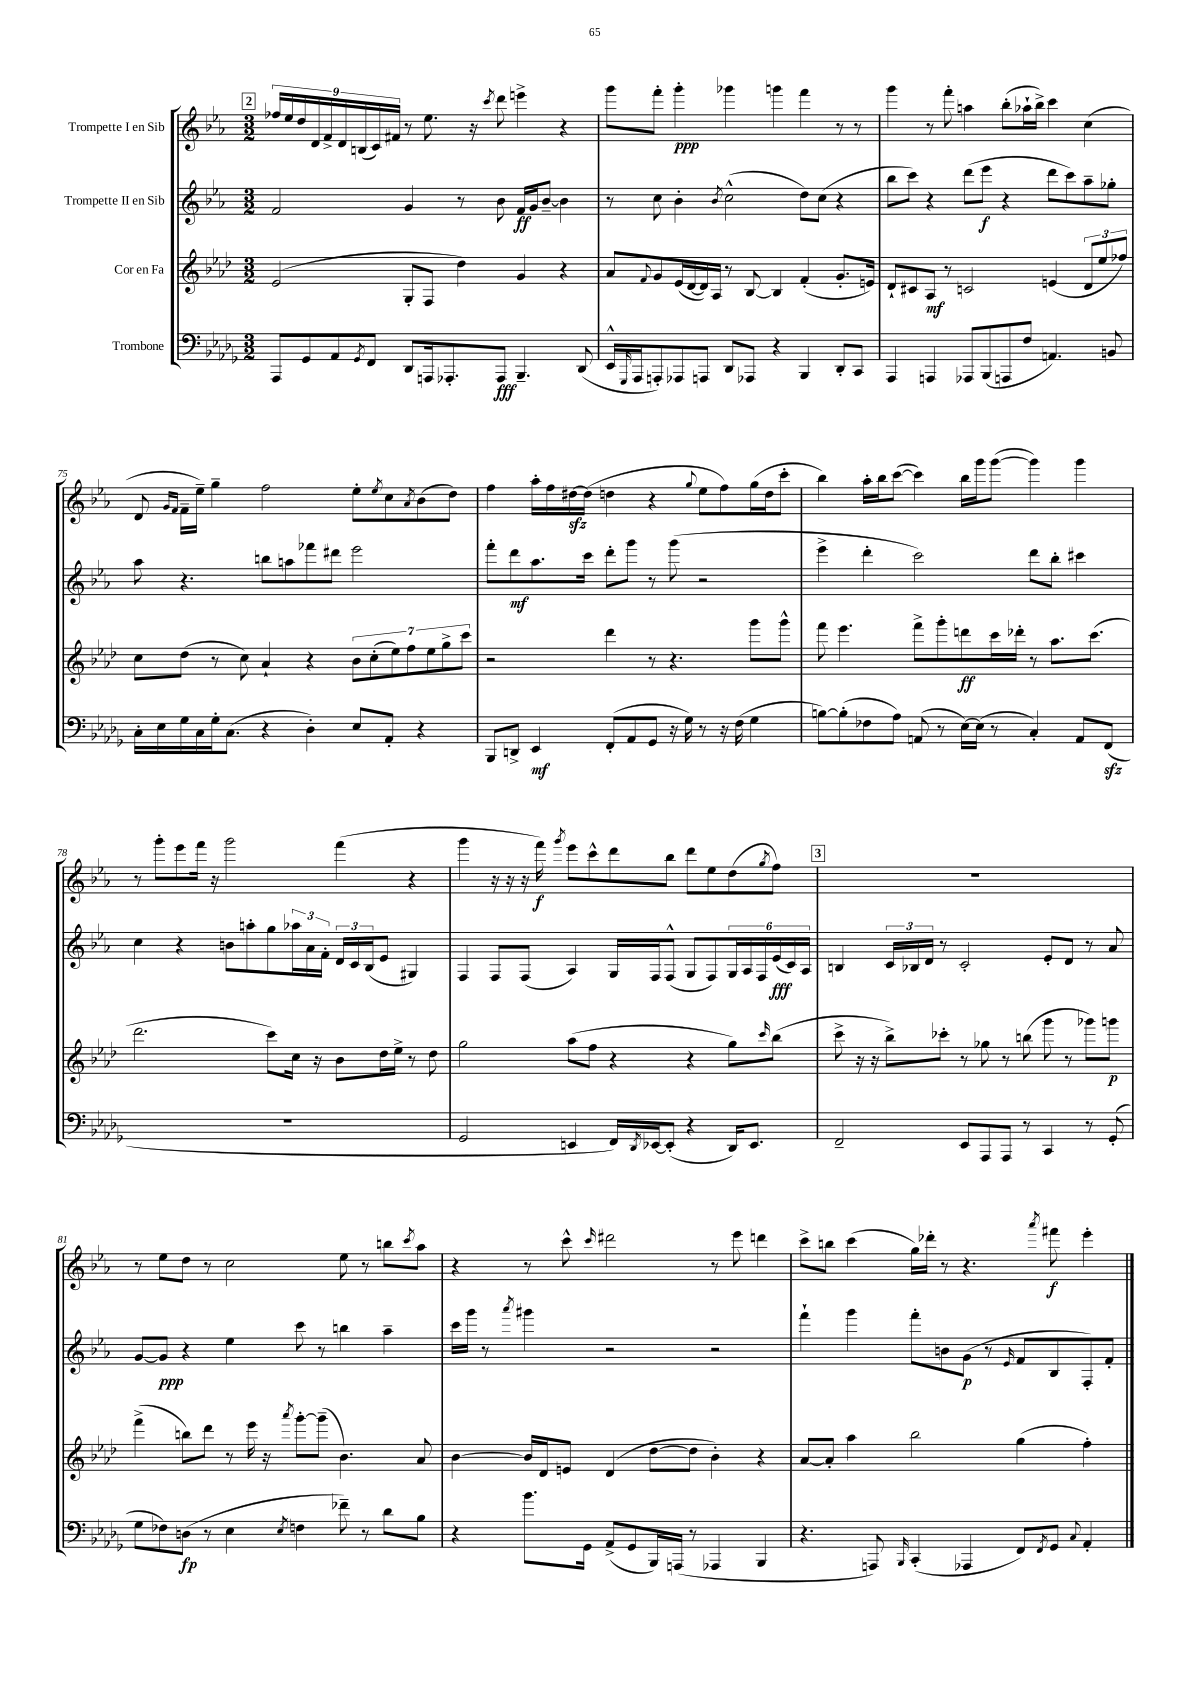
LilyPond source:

<<
\new StaffGroup <<
\new Staff = "s0" \with { instrumentName = "Trompette I en Sib" } {
    \clef treble \key ees \major \numericTimeSignature \time 3/2
    \mark \markup { \box "2" } \tuplet 9/8 { fes''16 ees''16 d''16 d'16 f'16-> d'16 b16( c'16) fis'16 } r8 ees''8. r16 \acciaccatura { c'''8 } d'''8 e'''4-> r4 |
    g'''8 f'''8-. g'''4-.\ppp ges'''4 g'''4 f'''4 r8 r8 |
    g'''4 r8 f'''8-. a''4 bes''8-.( aes''16-! bes''16->) c'''4 c''4( |
    d'8 \grace { g'16 f'16 } f'16-- ees''16--) g''4-- f''2 ees''8-. \acciaccatura { ees''8 } c''8 \acciaccatura { aes'8 } bes'8( d''8) |
    f''4 aes''16-. f''16 dis''16~\sfz dis''16( d''4 r4 \appoggiatura { g''8 } ees''8 f''8) g''16( d''16 c'''8-. |
    bes''4) aes''16-. bes''16 c'''8~( c'''4) bes''16 g'''16 g'''8~( g'''4) g'''4 |
    r8 g'''8-. ees'''8 f'''16 r16 g'''2 f'''4( r4 |
    g'''4 r16 r16 r16 f'''16\f) \acciaccatura { g'''8 } ees'''8 c'''8-^ d'''8 bes''8 d'''8 ees''8 d''8( \acciaccatura { g''8 } f''8) |
    \mark \markup { \box "3" } R1. |
    r8 ees''8 d''8 r8 c''2 ees''8 r8 b''8 \acciaccatura { c'''8 } aes''8 |
    r4 r8 c'''8-^ \grace { c'''16 } dis'''2 r8 ees'''8 d'''4 |
    c'''8-> b''8 c'''4( g''16) des'''16-. r8 r4. \acciaccatura { aes'''8 } fis'''8\f ees'''4-. \bar "|." |
}
\new Staff = "s1" \with { instrumentName = "Trompette II en Sib" } {
    \clef treble \key ees \major \numericTimeSignature \time 3/2
    \mark \markup { \box "2" } f'2 g'4 r8 bes'8 f'16\ff g'16 bes'8~-- bes'4 |
    r8 c''8 bes'4-. \acciaccatura { bes'8 } c''2-^( d''8) c''8( r4 |
    bes''8 c'''8) r4 d'''8( ees'''8\f r4 d'''8 c'''8) aes''8-- ges''8-. |
    aes''8 r4. b''8 a''8 fes'''8 dis'''8 ees'''2 |
    f'''8-. d'''8\mf aes''8. c'''16 d'''8-. g'''8 r8 g'''8( r2 |
    ees'''4-> d'''4-. c'''2) d'''8 bes''8-. cis'''4 |
    c''4 r4 b'8 a''8-. g''8 \tuplet 3/2 { aes''16 aes'16 f'16-. } \tuplet 3/2 { d'16 c'16 bes16( } ees'8 gis4) |
    f4 f8 f8( aes4) g16 f16 f8-^( g8 f8) \tuplet 6/4 { g16 aes16 f16 ees'16\fff( c'16) aes16 } |
    \mark \markup { \box "3" } b4 \tuplet 3/2 { c'16 bes16 d'16 } r8 c'2-. ees'8-. d'8 r8 aes'8 |
    g'8~ g'8\ppp r4 ees''4 c'''8 r8 b''4 aes''4-- |
    c'''16 g'''16 r8 \acciaccatura { aes'''8 } gis'''4 r2 r2 |
    f'''4-! g'''4 f'''8-. b'8 g'8\p( r8 \grace { ees'16 } f'8 bes8 f8-.) f'8-. \bar "|." |
}
\new Staff = "s2" \with { instrumentName = "Cor en Fa" } {
    \clef treble \key aes \major \numericTimeSignature \time 3/2
    \mark \markup { \box "2" } ees'2( g8-. f8 des''4) g'4 r4 |
    aes'8 \appoggiatura { f'8 } g'8 ees'16( des'16~ des'16) aes16 r8 bes8~ bes4 f'4-.( g'8.-. e'16) |
    des'8-! cis'8 aes8\mf r8 c'2 e'4( \tuplet 3/2 { des'8 ees''8 fes''8) } |
    c''8 des''8( r8 c''8) aes'4-! r4 \tuplet 7/4 { bes'8 c''8-.( ees''8) f''8 ees''8 g''8-> c'''8 } |
    r2 des'''4 r8 r4. g'''8 g'''8-^ |
    f'''8 ees'''4. f'''8-> g'''8-. d'''8\ff c'''16 des'''16-. r8 aes''8. c'''8.( |
    des'''2. c'''8) c''16 r16 bes'8 des''16 ees''16-> r8 des''8 |
    g''2 aes''8( f''8 r4 r4 g''8) \grace { c'''16 } bes''8( |
    \mark \markup { \box "3" } c'''8-> r16 r16 bes''8->) ces'''8-. r8 ges''8 r8 b''8( g'''8 r8 ges'''8) g'''8\p |
    f'''4->( b''8) des'''8 r8 ees'''16 r16 \acciaccatura { aes'''8 } g'''8~-. g'''8--( bes'4.) aes'8 |
    bes'4~ bes'16 des'16 e'8 des'4( des''8~ des''8 bes'4-.) r4 |
    aes'8~ aes'8-. aes''4 bes''2 g''4( f''4-.) \bar "|." |
}
\new Staff = "s3" \with { instrumentName = "Trombone" } {
    \clef bass \key des \major \numericTimeSignature \time 3/2
    \mark \markup { \box "2" } aes,,8 ges,8 aes,8 \acciaccatura { ges,8 } f,8 des,8 a,,16 aes,,8.-. aes,,8\fff bes,,4.-- des,8( |
    ees,16-^ \grace { ges,,16 } aes,,16 a,,8-.) aes,,8 a,,8 des,8 aes,,8 r4 bes,,4 des,8-. c,8 |
    aes,,4 a,,4 aes,,8 bes,,8( a,,8 f8 a,4.) b,8 |
    c16-. ees16 ges16 c16 ges16-. c8.( r4 des4-.) ees8 aes,8-. r4 |
    bes,,8 d,8-> ees,4\mf f,8-.( aes,8 ges,8 r16 ges16) r8 r16 f16( ges4 |
    b8~) b8-.( fes8 aes8) a,8( r8 ees16~) ees16( r8 c4-.) a,8 f,8\sfz( |
    R1. |
    ges,2 e,4 f,16) \acciaccatura { des,8 } ees,16~ ees,8-.( r4 des,16) ees,8. |
    \mark \markup { \box "3" } f,2-- ees,8 aes,,8 aes,,8 r8 c,4 r8 ges,8-.( |
    ges8 fes8) d8\fp( r8 ees4 \acciaccatura { ees8 } f4 fes'8--) r8 des'8 bes8 |
    r4 bes'8. ges,16 aes,8->( ges,8 bes,,16) a,,16( r8 aes,,4 bes,,4 |
    r4. a,,8) \grace { bes,,16 } c,4-.( aes,,4 f,8) \acciaccatura { f,8 } ges,8 \appoggiatura { c8 } aes,4-. \bar "|." |
}
>>
>>
\layout { \context { \Score currentBarNumber = #72 } }
